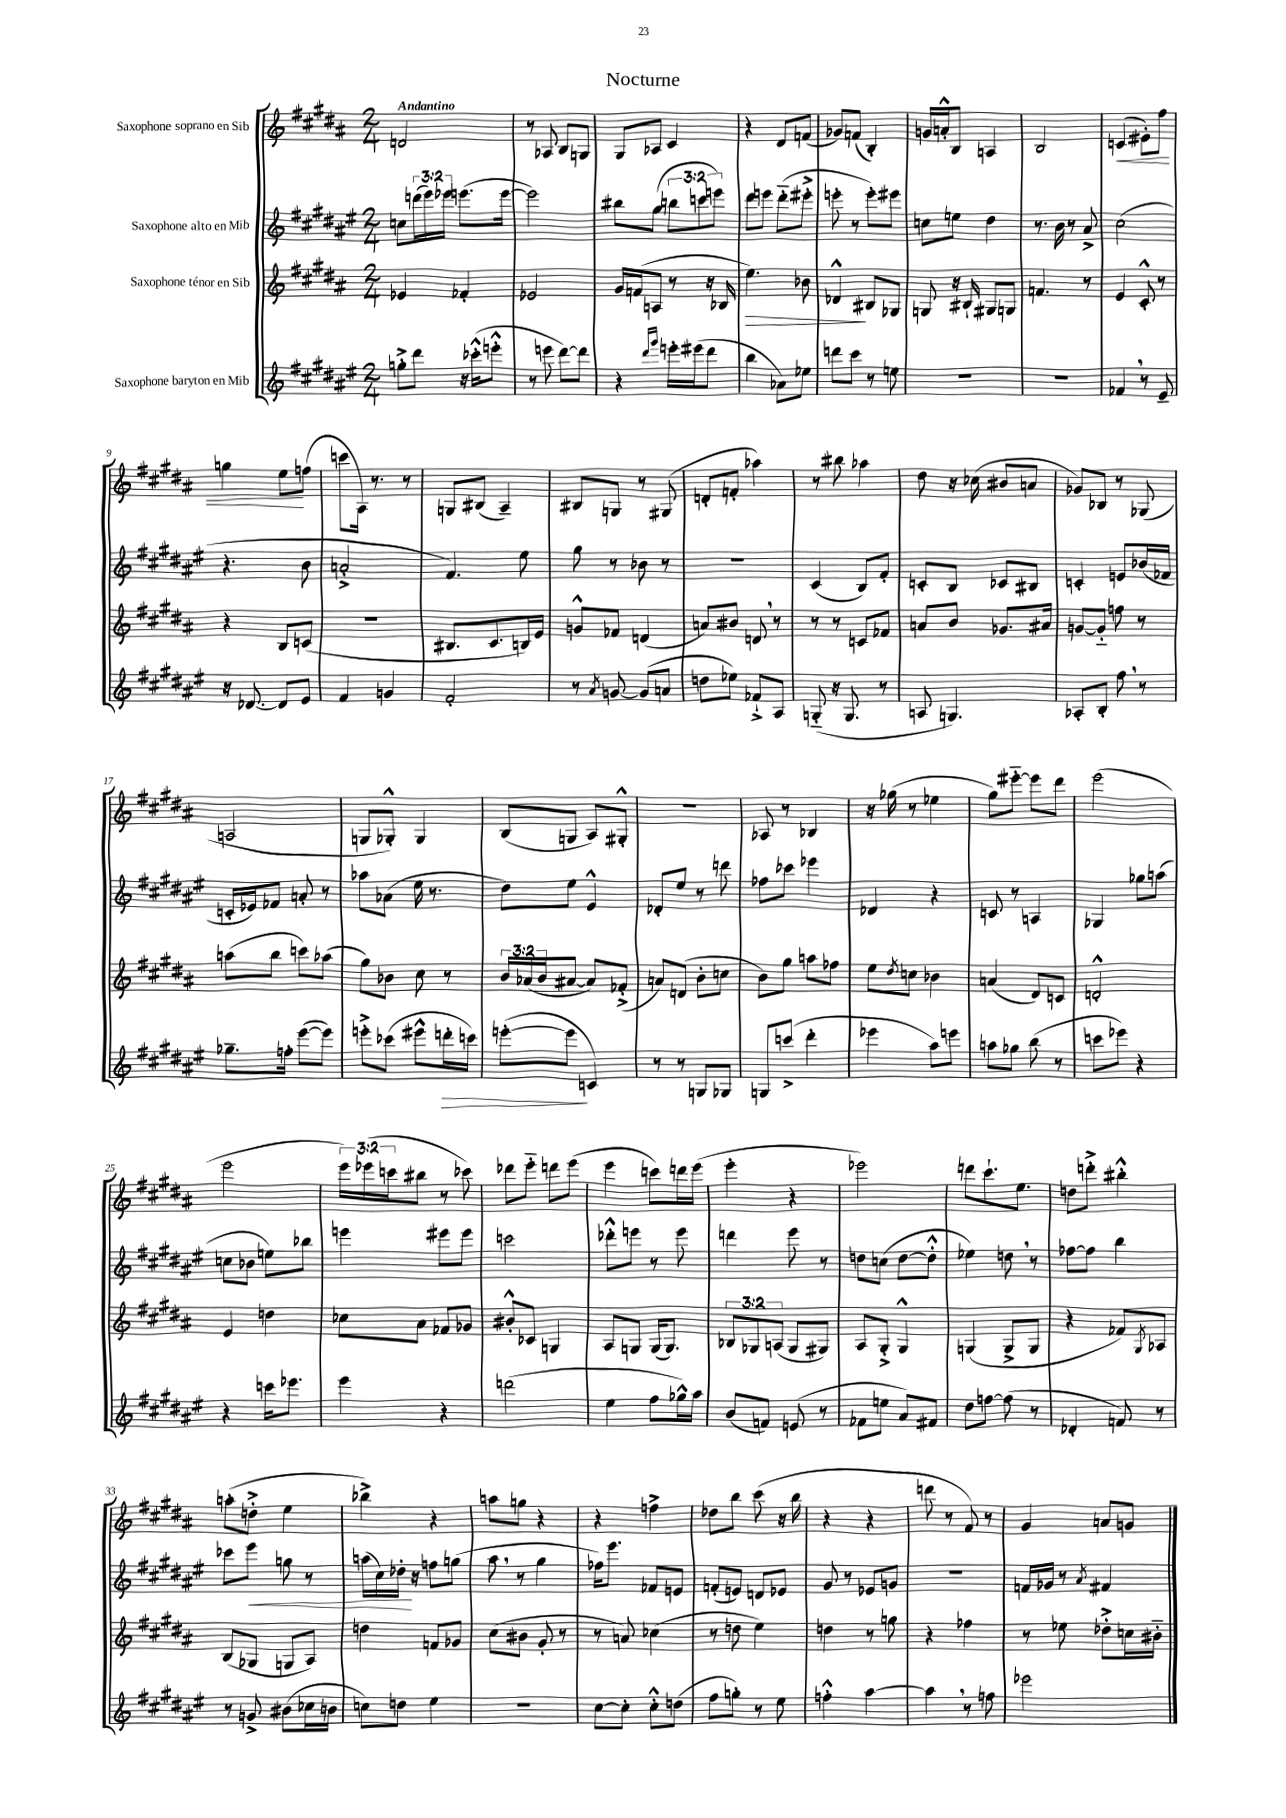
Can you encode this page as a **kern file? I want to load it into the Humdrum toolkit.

**kern	**dynam	**kern	**dynam	**kern	**dynam	**kern	**dynam
*part4	*part4	*part3	*part3	*part2	*part2	*part1	*part1
*staff4	*staff4	*staff3	*staff3	*staff2	*staff2	*staff1	*staff1
*I"Saxophone baryton en Mib	*	*I"Saxophone ténor en Sib	*	*I"Saxophone alto en Mib	*	*I"Saxophone soprano en Sib	*
*clefG2	*	*clefG2	*	*clefG2	*	*clefG2	*
*k[f#c#g#d#a#e#]	*	*k[f#c#g#d#a#]	*	*k[f#c#g#d#a#e#]	*	*k[f#c#g#d#a#]	*
*M2/4	*	*M2/4	*	*M2/4	*	*M2/4	*
=1	=1	=1	=1	=1	=1	=1	=1
!	!	!	!	!	!	!LO:TX:a:B:t=Andantino	!
8ggn'^\L	.	4e-X/	.	8ccn\L	.	2dn/	.
8ddd#\J	.	.	.	(24dddn\L	.	.	.
.	.	.	.	24eee#\)	.	.	.
.	.	.	.	24eee-X\JJ	.	.	.
16r	.	4f-X'/	.	(8.eeen\L	.	.	.
(16ccc-X'^^\KL	.	.	.	.	.	.	.
8eeen'^^\J	.	.	.	.	.	.	.
.	.	.	.	[16eee\Jk	.	.	.
=2	=2	=2	=2	=2	=2	=2	=2
8r	.	2e-X/	.	2eee\])	.	8r	.
8eeen\	.	.	.	.	.	8A-X/	.
[8ddd#\L)	.	.	.	.	.	8B/L	.
8ddd#\J]	.	.	.	.	.	8Gn/J	.
=3	=3	=3	=3	=3	=3	=3	=3
4r	.	16g#/LL	.	8bb#X\L	.	8G#/L	.
.	.	(16fn/J	.	.	.	.	.
.	.	8An/J	.	(8gg#\J	.	8A-X/J	.
16qqddd#/LL	.	.	.	.	.	.	.
16qqggg#/JJ	.	.	.	.	.	.	.
16eeen'\LL	.	8r	.	12bbn\L	.	4c#/	.
(16eee#X\J	.	.	.	.	.	.	.
.	.	.	.	12cccn\	.	.	.
8ddd#\J	.	16r	.	.	.	.	.
.	.	.	.	12eeen\J)	.	.	.
.	.	16B-X/	.	.	.	.	.
=4	=4	=4	=4	=4	=4	=4	=4
!	!	!	!LO:HP:b	!	!	!	!
4bb\	.	4.ee\)	>	8ddd#\L	.	4r	.
.	.	.	.	8eeen\J	.	.	.
8a-X\L)	.	.	.	(8ddd#\L	.	8d#/L	.
8ee-X\J	.	8b-X\	.	8eee#X'^\J	.	(8fn/J	.
=5	=5	=5	=5	=5	=5	=5	=5
8dddn\L	.	4d-X^^/	.	8eeen'\	.	8g-X/L)	.
8ccc#\J	.	.	.	8r	.	(8fn/J	.
8r	.	8B#X/L	]	8eee'\L)	.	4B'/)	.
8een\	.	8G-X/J	.	8eee#X\J	.	.	.
=6	=6	=6	=6	=6	=6	=6	=6
2r	.	8Gn/	.	8ccn\L	.	16gn/LL	.
.	.	.	.	.	.	16an'^^/J	.
.	.	16r	.	8een\J	.	8B/J	.
.	.	16B#X`/	.	.	.	.	.
.	.	8G#X/L	.	4dd#\	.	4An/	.
.	.	8Gn/J	.	.	.	.	.
=7	=7	=7	=7	=7	=7	=7	=7
2r	.	4.fn/	.	8.r	.	2B/	.
.	.	.	.	16b\	.	.	.
.	.	.	.	8r	.	.	.
.	.	8r	.	8a#^/	.	.	.
=8	=8	=8	=8	=8	=8	=8	=8
!	!	!	!	!	!	!	!LO:HP:b
4f-X,/	.	4e/	.	(2cc#\	.	(4cn/	<
8r	.	8c#'^^/	.	.	.	8e#X'\L)	.
8e#~/	.	8r	.	.	.	8ff#\J	.
!!LO:LB:g=z
=9	=9	=9	=9	=9	=9	=9	=9
16r	.	4r	.	4.r	.	4ggn\	.
[8.d-X/	.	.	.	.	.	.	.
8d-/L]	.	8B/L	.	.	.	8ee\L	.
8e#/J	.	(8cn/J	.	8b\	.	(8ffn\J	[
=10	=10	=10	=10	=10	=10	=10	=10
4f#/	.	2r	.	2an'^/	.	8cccn\L	.
.	.	.	.	.	.	16A#\Jk)	.
.	.	.	.	.	.	8.r	.
4gn/	.	.	.	.	.	.	.
.	.	.	.	.	.	8r	.
=11	=11	=11	=11	=11	=11	=11	=11
2f#'/	.	8.B#X/L	.	4.f#/)	.	8Gn/L	.
.	.	.	.	.	.	(8B#X/J	.
.	.	8.c#/	.	.	.	.	.
.	.	.	.	.	.	4A#~/)	.
.	.	16Bn/L)	.	8ee#\	.	.	.
.	.	16e/JJ	.	.	.	.	.
=12	=12	=12	=12	=12	=12	=12	=12
8r	.	8gn^^/L	.	8gg#\	.	8B#X/L	.
8qa#/	.	.	.	.	.	.	.
[8gn/	.	8f-X/J	.	8r	.	8Gn/J	.
(8g/L]	.	(4dn/	.	8b-X\	.	8r	.
8an/J	.	.	.	8r	.	(8G#X/	.
=13	=13	=13	=13	=13	=13	=13	=13
8ddn\L	.	8an/L)	.	2r	.	8dn'/L	.
8ee-X\J)	.	8b#X/J	.	.	.	8fn'/J	.
8f-X`^/L	.	8dn,/	.	.	.	4aa-X\)	.
8A#/J	.	8r	.	.	.	.	.
=14	=14	=14	=14	=14	=14	=14	=14
(8Gn/	.	8r	.	(4c#/	.	8r	.
16r	.	8r	.	.	.	8bb#X\	.
8.G/	.	.	.	.	.	.	.
.	.	8cn/L	.	8B/L)	.	4aa-X\	.
8r	.	8f-X/J	.	8f#'/J	.	.	.
=15	=15	=15	=15	=15	=15	=15	=15
8An/	.	8an/L	.	8cn'/L	.	8dd#\	.
4.Gn/)	.	8b/J	.	8B/J	.	16r	.
.	.	.	.	.	.	(16cc-X\	.
.	.	8.g-X/L	.	8c-X/L	.	8b#X/L	.
.	.	.	.	8B#X/J	.	8an/J	.
.	.	16a#X/Jk	.	.	.	.	.
=16	=16	=16	=16	=16	=16	=16	=16
8A-X'/L	.	[8gn/L	.	4cn'/	.	8g-X/L)	.
8B'/J	.	8g/J]	.	.	.	8B-X/J	.
8ff#,\	.	8ffn\	.	8en/L	.	8r	.
8r	.	8r	.	(16b-X/L	.	(8G-X/	.
.	.	.	.	16f-X/JJ	.	.	.
!!LO:LB:g=z
=17	=17	=17	=17	=17	=17	=17	=17
8.gg-X~\L	.	(8aan\L	.	16cn'/LL	.	2An/	.
.	.	.	.	16e-X/J)	.	.	.
.	.	8bb\J	.	8f-X/J	.	.	.
16ffn'\Jk	.	.	.	.	.	.	.
([8eee#\L	.	8cccn\L)	.	8an'/	.	.	.
8eee#\J])	.	(8aa-X\J	.	8r	.	.	.
=18	=18	=18	=18	=18	=18	=18	=18
8eeen'^\L	.	8gg#\L)	.	8aa-X\L	.	8Gn/L	.
(8ccc-X\J	.	8b-X\J	.	(8a-X\J	.	8G-X'^^/J)	.
8eee#X^^\L	.	8cc#\	.	16ee#\	.	4G-/	.
.	.	.	.	8.r	.	.	.
!	!LO:HP:b	!	!	!	!	!	!
16dddn'\L	>	8r	.	.	.	.	.
16cccn\JJ)	.	.	.	.	.	.	.
=19	=19	=19	=19	=19	=19	=19	=19
([8eeen'\L	.	24b/LL	.	8dd#\L)	.	(8B/L	.
.	.	(24a-X/	.	.	.	.	.
.	.	24b/J	.	.	.	.	.
8eee\J]	.	[8a#X/J	.	8ee#\J	.	8Gn/J	.
4cn/)	]	8a#/L])	.	4e#^^/	.	8A#/L)	.
.	.	(8f-X'^/J	.	.	.	8G#X'^^/J	.
=20	=20	=20	=20	=20	=20	=20	=20
8r	.	8an/L)	.	8d-X'/L	.	2r	.
8r	.	(8dn/J	.	8ee#/J	.	.	.
8Gn/L	.	8b'\L	.	8r	.	.	.
8G-X/J	.	8ccn\J	.	8dddn\	.	.	.
=21	=21	=21	=21	=21	=21	=21	=21
8Gn/L	.	8b\L)	.	8ff-X\L	.	8A-X/	.
(8cccn^/J	.	8gg#\J	.	8ccc-X\J	.	8r	.
4ddd#'\	.	8aan\L	.	4eee-X\	.	4B-X/	.
.	.	8ff-X\J	.	.	.	.	.
=22	=22	=22	=22	=22	=22	=22	=22
4eee-X\	.	8ee\L	.	4d-X/	.	16r	.
.	.	.	.	.	.	(16gg-X\	.
.	.	8qdd#/	.	.	.	.	.
.	.	8ccn\J	.	.	.	8r	.
8aa#\L)	.	4b-X\	.	4r	.	4ee-X\	.
8eeen\J	.	.	.	.	.	.	.
=23	=23	=23	=23	=23	=23	=23	=23
8aan\L	.	(4an/	.	8cn/	.	8gg#\L)	.
8gg-X\J	.	.	.	8r	.	[8eee#X\J	.
(8bb\	.	8d#/L)	.	4An/	.	8eee#\L]	.
8r	.	8cn/J	.	.	.	8ddd#\J	.
=24	=24	=24	=24	=24	=24	=24	=24
8cccn\L	.	2dn'^^/	.	4G-X/	.	(2eee\	.
8eee-X\J)	.	.	.	.	.	.	.
4r	.	.	.	8gg-X\L	.	.	.
.	.	.	.	(8aan\J	.	.	.
!!LO:LB:g=z
=25	=25	=25	=25	=25	=25	=25	=25
4r	.	4e/	.	8ccn\L	.	2eee\	.
.	.	.	.	8b-X\J	.	.	.
16cccn\KL	.	4ddn\	.	8een\L)	.	.	.
8.eee-X\J	.	.	.	.	.	.	.
.	.	.	.	8bb-X\J	.	.	.
=26	=26	=26	=26	=26	=26	=26	=26
4eee#\	.	8cc-X\L	.	4eeen\	.	24eee\LL)	.
.	.	.	.	.	.	(24eee-X\	.
.	.	.	.	.	.	24cccn\J	.
.	.	8a#\J	.	.	.	8bb#X\J	.
4r	.	8f-X/L	.	8eee#X\L	.	8r	.
.	.	8g-X/J	.	8eee#\J	.	8ccc-X\)	.
=27	=27	=27	=27	=27	=27	=27	=27
(2dddn\	.	8b#X'^^/L	.	2cccn\	.	8ddd-X\L	.
.	.	8c-X/J	.	.	.	8eee\J	.
.	.	4Gn/	.	.	.	8dddn\L	.
.	.	.	.	.	.	(8eee\J	.
=28	=28	=28	=28	=28	=28	=28	=28
4ee#\	.	8A#/L	.	8ddd-X'^^\L	.	4eee\	.
.	.	8Gn/J	.	8eeen\J	.	.	.
8ff#\L	.	(16G/KL	.	8r	.	8cccn\L)	.
.	.	8.G/J)	.	.	.	.	.
16gg-X^^\L)	.	.	.	8eee\	.	16dddn\L	.
16aa#\JJ	.	.	.	.	.	(16eee\JJ	.
=29	=29	=29	=29	=29	=29	=29	=29
(8b/L	.	12B-X/L	.	4dddn\	.	4eee'\	.
.	.	12G-X/	.	.	.	.	.
8fn/J)	.	.	.	.	.	.	.
.	.	(12An/J	.	.	.	.	.
(8en/	.	8G-/L	.	8eee#\	.	4r	.
8r	.	8G#X/J)	.	8r	.	.	.
=30	=30	=30	=30	=30	=30	=30	=30
8f-X\L	.	8A#/L	.	8ddn\L	.	2eee-X\)	.
8een\J	.	8G#'^/J	.	(8ccn\J	.	.	.
8a#/L)	.	4G#^^/	.	[8dd\L	.	.	.
8f#X/J	.	.	.	8dd'^^\J]	.	.	.
=31	=31	=31	=31	=31	=31	=31	=31
8dd#\L	.	(4Gn/	.	4ee-X\)	.	8dddn\L	.
[8ffn\J	.	.	.	.	.	8.ccc#`\	.
(8ff\]	.	8G^/L	.	8ddn,\	.	.	.
.	.	.	.	.	.	8.ee\J	.
8r	.	8G/J	.	8r	.	.	.
=32	=32	=32	=32	=32	=32	=32	=32
4d-X'/	.	4r	.	[8ff-X\L	.	8ddn\L	.
.	.	.	.	8ff-\J]	.	8dddn'^\J	.
8fn/)	.	8f-X/L)	.	4bb\	.	4bb#X'^^\	.
.	.	8qG#/	.	.	.	.	.
8r	.	8A-X/J	.	.	.	.	.
!!LO:LB:g=z
=33	=33	=33	=33	=33	=33	=33	=33
8r	.	(8B/L	.	8ccc-X\L	.	(8aan'\L	.
!	!	!	!	!	!LO:HP:b	!	!
8gn^/	.	8G-X/J	.	8eee#\J	<	8ddn'^\J	.
(8b#X\L	.	8Gn/L	.	8ggn\	.	4ee\	.
16cc-X\L	.	8A#/J)	.	8r	.	.	.
16bn\JJ	.	.	.	.	.	.	.
=34	=34	=34	=34	=34	=34	=34	=34
8ccn\L)	.	4ddn\	.	(16aan\LL	.	4bb-X^\)	.
.	.	.	.	16cc#\)	.	.	.
8ddn\J	.	.	.	16dd-X'\JJ	.	.	.
.	.	.	.	16r	[	.	.
4ee#\	.	8fn/L	.	8ffn\L	.	4r	.
.	.	8g-X/J	.	(8ggn\J	.	.	.
=35	=35	=35	=35	=35	=35	=35	=35
2r	.	(8cc#\L	.	8aa#,\	.	8aan\L	.
.	.	8b#X\J	.	8r	.	8ggn\J	.
.	.	8g#'/	.	4gg#\	.	4r	.
.	.	8r	.	.	.	.	.
=36	=36	=36	=36	=36	=36	=36	=36
[8cc#\L	.	8r	.	16ff-X\KL)	.	4r	.
.	.	.	.	8.eee#\J	.	.	.
8cc#'\J]	.	8an/)	.	.	.	.	.
8cc#'^^\L	.	(4cc-X\	.	8f-X/L	.	4ffn^\	.
(8ddn\J	.	.	.	8en/J	.	.	.
=37	=37	=37	=37	=37	=37	=37	=37
8ff#\L	.	8r	.	(8fn'/L	.	8dd-X\L	.
8ggn'\J)	.	8ddn\	.	8en/J)	.	8bb\J	.
8r	.	4ee\)	.	8dn/L	.	(8ccc#\	.
8ee#\	.	.	.	8e-X/J	.	16r	.
.	.	.	.	.	.	16bb\	.
=38	=38	=38	=38	=38	=38	=38	=38
4ffn'^^\	.	4ddn\	.	8g#/	.	4r	.
.	.	.	.	8r	.	.	.
[4aa#\	.	8r	.	8e-X/L	.	4r	.
.	.	8ggn\	.	8gn/J	.	.	.
=39	=39	=39	=39	=39	=39	=39	=39
4aa#,\]	.	4r	.	2r	.	8dddn\	.
.	.	.	.	.	.	8r	.
8r	.	4ff-X\	.	.	.	8f#/)	.
8ffn\	.	.	.	.	.	8r	.
=40	=40	=40	=40	=40	=40	=40	=40
2eee-X\	.	8r	.	16fn/LL	.	4g#/	.
.	.	.	.	16g-X/JJ	.	.	.
.	.	8ee-X\	.	8r	.	.	.
.	.	.	.	8qa#/	.	.	.
.	.	8dd-X'^\L	.	4f#X/	.	8an/L	.
.	.	16ccn\L	.	.	.	8gn/J	.
.	.	16b#X\JJ	.	.	.	.	.
==	==	==	==	==	==	==	==
*-	*-	*-	*-	*-	*-	*-	*-
